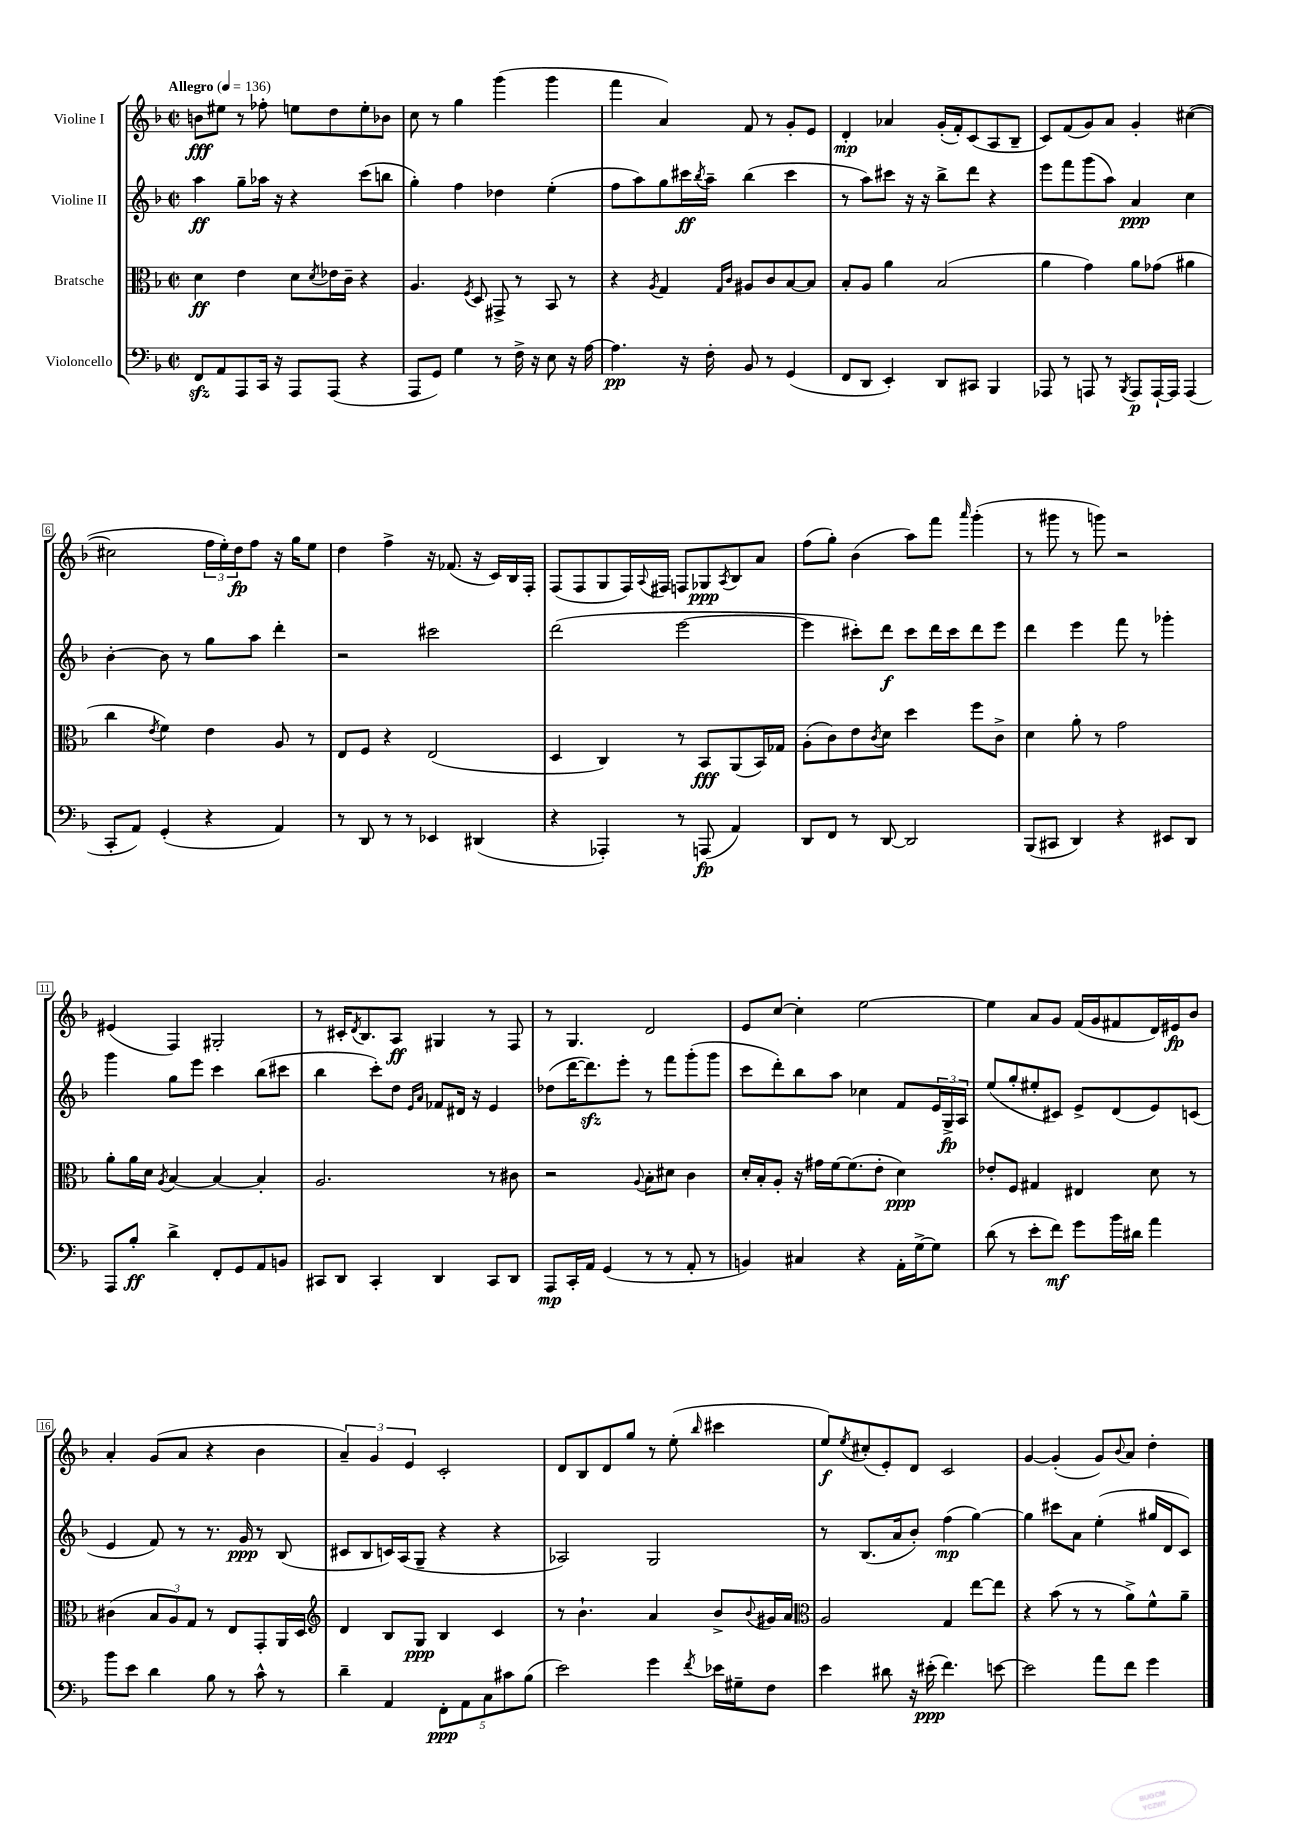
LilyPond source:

<<
\new StaffGroup <<
\new Staff = "s0" \with { instrumentName = "Violine I" } {
    \clef treble \key f \major \defaultTimeSignature \time 2/2 \tempo "Allegro" 4 = 136
    b'8\fff eis''8 r8 fes''8-. e''8 d''8 e''8-. bes'8 |
    c''8 r8 g''4 g'''4( g'''4 |
    f'''4 a'4) f'8 r8 g'8-. e'8 |
    d'4-.\mp aes'4 g'16-.( f'16-.) c'8( a8 bes8-- |
    c'8) f'8( g'8) a'8 g'4-. cis''4~( |
    cis''2 \tuplet 3/2 { f''16 e''16-.) d''16\fp } f''8 r16 g''16 e''8 |
    d''4 f''4-> r16 fes'8.( r16 c'16) bes16 f16-. |
    f8( f8 g8 f16) \appoggiatura { a8 } fis16 f8 ges8\ppp \acciaccatura { a8 } bes8 a'8 |
    f''8( g''8-.) bes'4( a''8) f'''8 \grace { a'''16 } g'''4-.( |
    r8 gis'''8 r8 g'''8) r2 |
    eis'4( f4) gis2-. |
    r8 cis'16-. \acciaccatura { d'8 } bes8. a8\ff gis4 r8 f8 |
    r8 g4. d'2 |
    e'8 c''8~ c''4-. e''2~ |
    e''4 a'8 g'8 f'16( g'16 fis'8 d'16) eis'16\fp bes'8 |
    a'4-. g'8( a'8 r4 bes'4 |
    \tuplet 3/2 { a'4--) g'4 e'4 } c'2-. |
    d'8 bes8 d'8 g''8 r8 e''8-.( \grace { bes''16 } cis'''4 |
    e''8\f) \acciaccatura { e''8 } cis''8-.( e'8-.) d'8 c'2 |
    g'4~ g'4-.( g'8) \appoggiatura { bes'8 } a'8 d''4-. \bar "|." |
}
\new Staff = "s1" \with { instrumentName = "Violine II" } {
    \clef treble \key f \major \defaultTimeSignature \time 2/2
    a''4\ff g''8-- aes''16 r16 r4 c'''8( b''8 |
    g''4-.) f''4 des''4 e''4-.( |
    f''8 a''8) g''8 cis'''16\ff \acciaccatura { bes''8 } a''16-- bes''4( cis'''4 |
    r8 a''8) cis'''8 r16 r16 bes''8-> d'''8 r4 |
    e'''8 f'''8 g'''8( a''8) a'4\ppp c''4 |
    bes'4~-. bes'8 r8 g''8 a''8 d'''4-. |
    r2 cis'''2 |
    d'''2( e'''2~ |
    e'''4 cis'''8-.) d'''8\f cis'''8 d'''16 cis'''16 d'''8 e'''8 |
    d'''4 e'''4 f'''8 r8 ges'''4-. |
    g'''4 g''8 e'''8 c'''4 bes''8( cis'''8 |
    bes''4 c'''8-.) d''8 \grace { e'16 a'16 } fes'8 dis'16 r16 e'4 |
    des''8( d'''16~ d'''8.\sfz) e'''8-. r8 f'''8 g'''8-.( g'''8 |
    c'''8 d'''8-.) bes''8 a''8 ces''4 f'8 \tuplet 3/2 { e'16 g16->\fp a16 } |
    e''8( g''8-. eis''8-. cis'8) e'8-> d'8( e'8) c'8( |
    e'4 f'8) r8 r8. g'16\ppp r8 bes8( |
    cis'8 bes8 c'16) a16( g8-- r4 r4 |
    aes2) g2 |
    r8 bes8.( a'16 bes'8-.) f''4\mp( g''4~) |
    g''4 cis'''8 a'8 e''4-.( gis''16 d'16 c'8) \bar "|." |
}
\new Staff = "s2" \with { instrumentName = "Bratsche" } {
    \clef alto \key f \major \defaultTimeSignature \time 2/2
    d'4\ff e'4 d'8 \acciaccatura { d'8 } ees'16 c'16-- r4 |
    a4. \acciaccatura { f8 } d8 gis,8-> r8 bes,8 r8 |
    r4 \acciaccatura { a8 } g4 \grace { g16 c'16 } ais8 c'8 bes8~ bes8 |
    bes8-. a8 a'4 bes2( |
    a'4 g'4) a'8 ges'8( ais'4 |
    c''4 \acciaccatura { e'8 } f'4) e'4 a8 r8 |
    e8 f8 r4 e2( |
    d4 c4) r8 bes,8\fff a,8( bes,16) ges16 |
    a8-.( c'8) e'8 \acciaccatura { c'8 } d'8 d''4 f''8 c'8-> |
    d'4 a'8-. r8 g'2 |
    a'8-. a'16 d'16 \acciaccatura { a8 } bes4~ bes4~ bes4-. |
    a2. r8 cis'8 |
    r2 \appoggiatura { a8 } bes8-. dis'8 c'4 |
    d'16-. bes16-. a8-. r16 gis'16 f'16~ f'8.( e'8-. d'4\ppp) |
    ees'8-. f8 gis4 eis4 d'8 r8 |
    cis'4( \tuplet 3/2 { bes8 a8) g8 } r8 e8 g,8-. a,16 d16 |
    \clef treble d'4 bes8 g8\ppp bes4 c'4 |
    r8 bes'4.-! a'4 bes'8-> \appoggiatura { bes'8 } gis'16 a'16 |
    \clef alto a2 g4 e''8~ e''8 |
    r4 bes'8( r8 r8 a'8->) f'8-^ a'8-- \bar "|." |
}
\new Staff = "s3" \with { instrumentName = "Violoncello" } {
    \clef bass \key f \major \defaultTimeSignature \time 2/2
    f,8\sfz a,8 a,,8 c,16 r16 a,,8 a,,8( r4 |
    a,,8 g,8) g4 r8 f16-> r16 e8 r16 a16~ |
    a4.\pp r16 f16-. bes,8 r8 g,4( |
    f,8 d,8 e,4-.) d,8 cis,8 bes,,4 |
    aes,,8 r8 a,,8 r8 \acciaccatura { bes,,8 } a,,8\p a,,16~-! a,,16 a,,4( |
    c,8-. a,8) g,4-.( r4 a,4) |
    r8 d,8 r8 r8 ees,4 dis,4( |
    r4 aes,,4-.) r8 a,,8\fp( a,4) |
    d,8 f,8 r8 d,8~ d,2 |
    bes,,8( cis,8 d,4) r4 eis,8 d,8 |
    a,,8 bes8-.\ff d'4-> f,8-. g,8 a,8 b,8 |
    cis,8 d,8 cis,4-. d,4 cis,8 d,8 |
    a,,8\mp c,16-. a,16 g,4( r8 r8 a,8-. r8 |
    b,4) cis4 r4 a,16-. g16~-> g8 |
    d'8( r8 e'8-. f'8\mf) g'8 bes'16 dis'16 a'4 |
    bes'8 e'8 d'4 bes8 r8 c'8-^ r8 |
    d'4-- a,4 \tuplet 5/4 { f,8-.\ppp a,8 c8 cis'8 bes8( } |
    e'2) g'4 \acciaccatura { f'8 } ees'16 gis16-- f8 |
    e'4 dis'8 r16 eis'16-.\ppp( f'4.) e'8~ |
    e'2 a'8 f'8 g'4 \bar "|." |
}
>>
>>
\layout { \context { \Score \override BarNumber.stencil = #(make-stencil-boxer 0.1 0.3 ly:text-interface::print) } }
